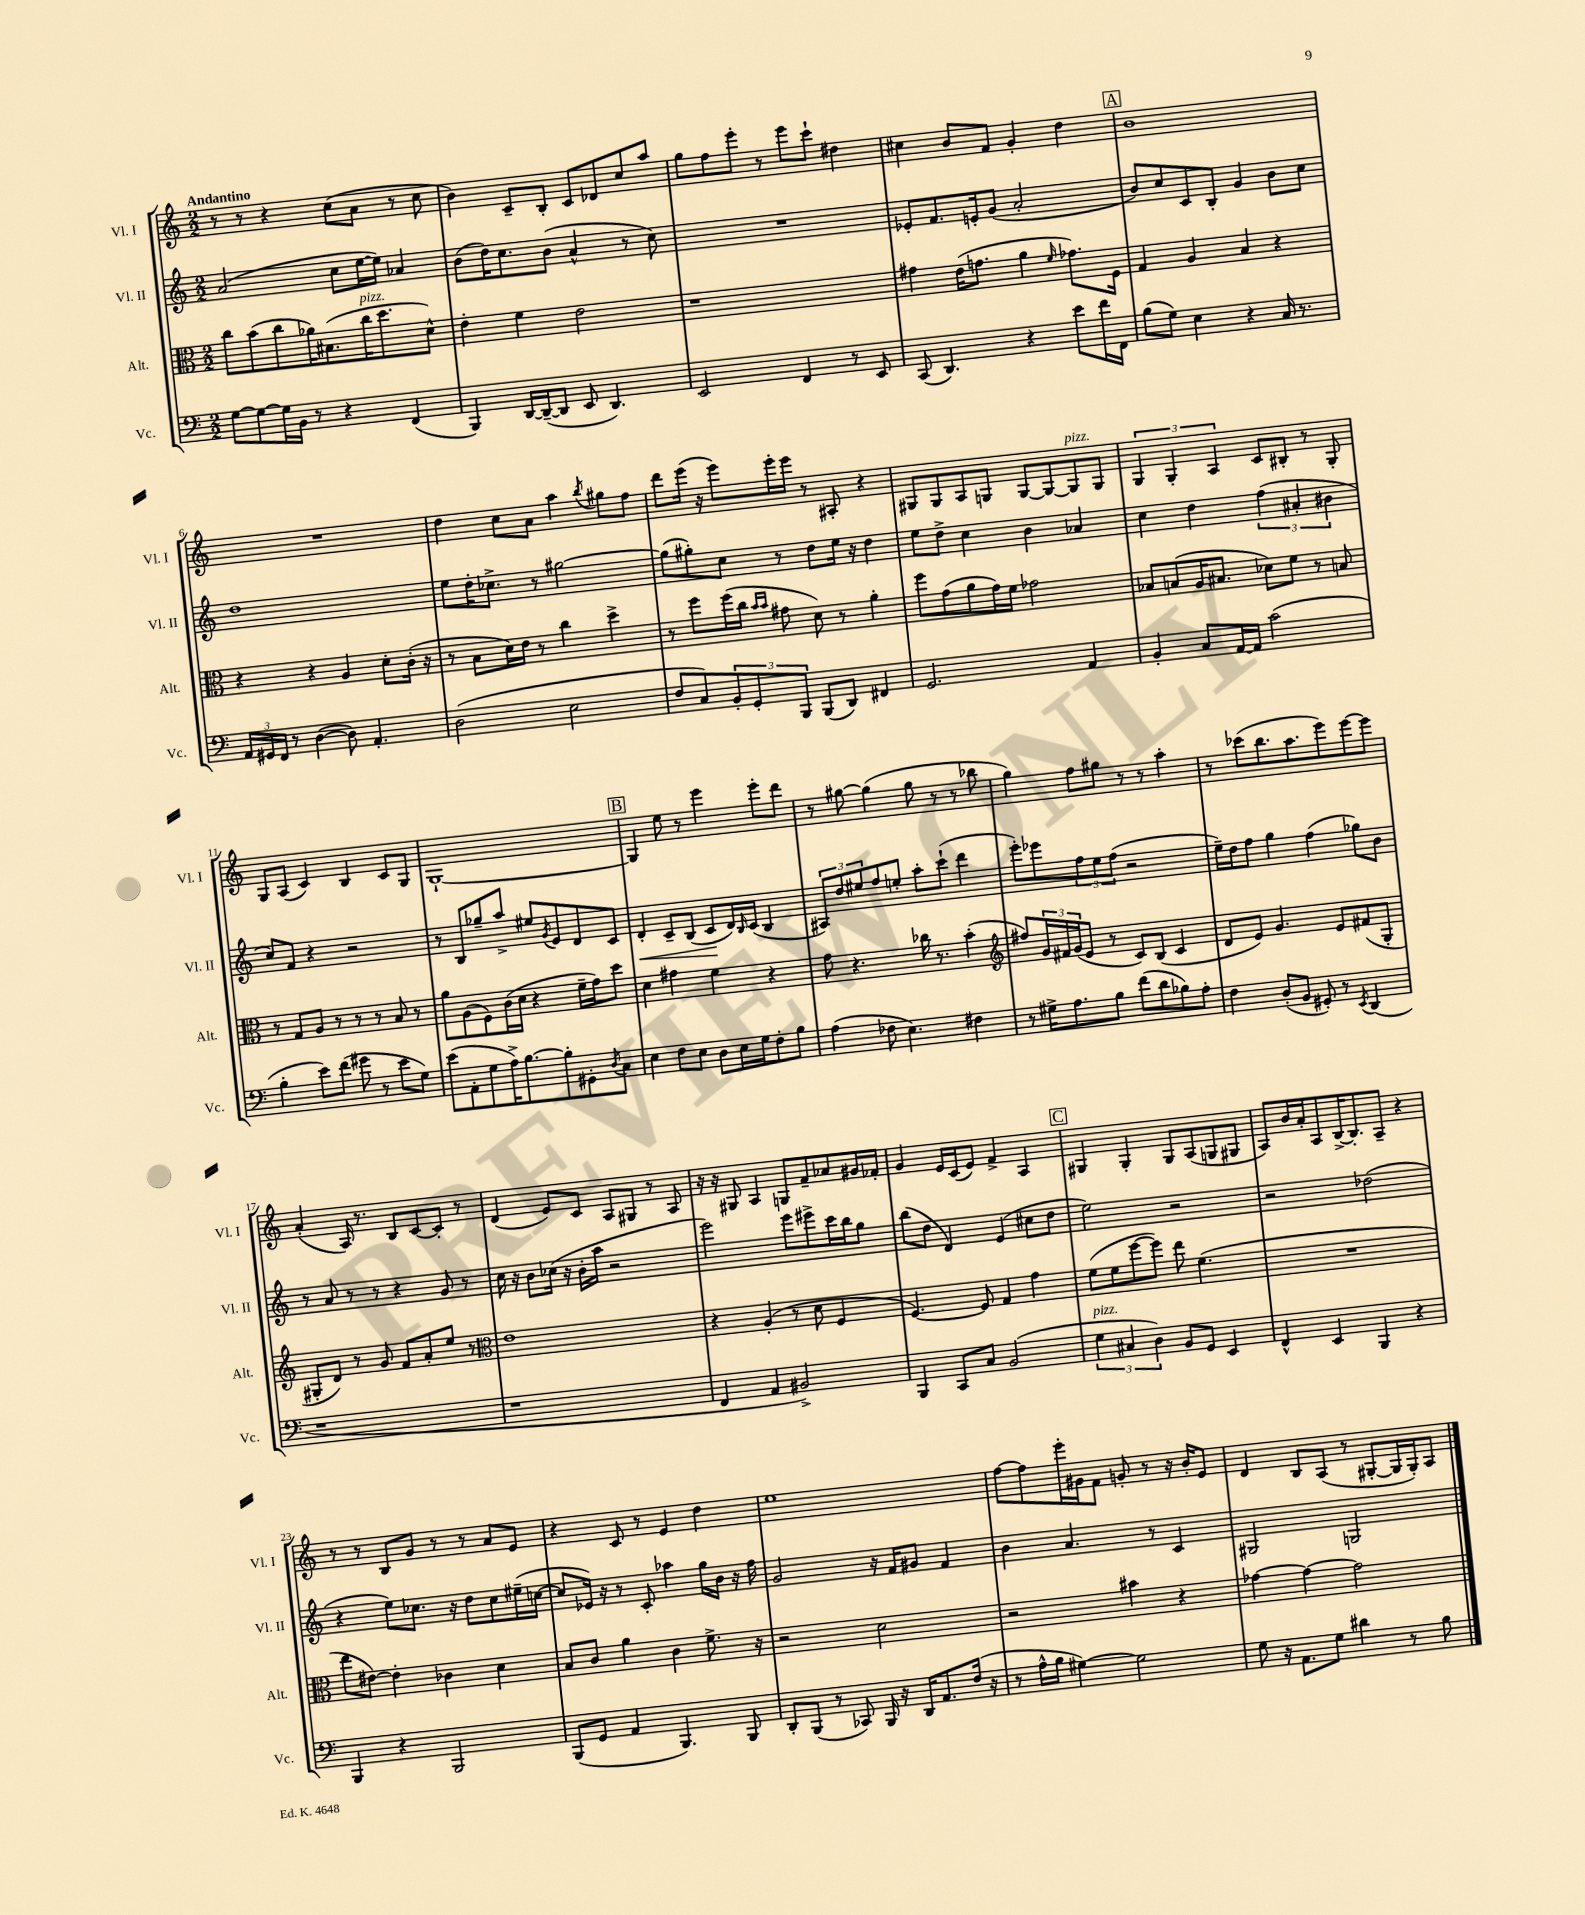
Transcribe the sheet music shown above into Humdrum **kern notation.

**kern	**kern	**kern	**kern
*staff4	*staff3	*staff2	*staff1
*clefF4	*clefC3	*clefG2	*clefG2
*k[]	*k[]	*k[]	*k[]
*M2/2	*M2/2	*M2/2	*M2/2
[8G	8cc	(2a	8r
8G_	(8b	.	8r
16G]	8cc	.	4r
16BB	.	.	.
8r	16a-)	.	.
.	(8.B#	.	.
4r	.	8cc	(8cc
.	16cc	[16ee	8a
.	8.dd	16ee])	.
(4FF	.	4a-	8r
.	8d^^)	.	8cc
=	=	=	=
4BBB)	4e'	(8b	4b)
.	.	16dd)	.
.	.	8.cc	.
[16DD	4f	.	8c~
(16DD~_	.	.	.
8DD]	.	(8b	8B'
8EE	2e	4a^^	8c
4.DD)	.	.	8d-
.	.	8r	8cc
.	.	8cc)	8aa
=	=	=	=
2EE	1r	1r	8gg
.	.	.	8ff
.	.	.	8eee'
.	.	.	8r
4FF	.	.	8eee
.	.	.	8ccc`
8r	.	.	4dd#
8EE	.	.	.
=	=	=	=
(8CC	4g#	8e-'	4cc#
4.DD)	.	8.f	.
.	(16e	.	8b
.	8.g	16e'	.
.	.	(8g	8f
4r	4a	2a'	4g'
.	16qqf	.	.
8e	8.g-)	.	4dd
16f	.	.	.
16FF	16F	.	.
=	=	=	=
(8B	4G	8b)	1b
8G)	.	8cc	.
4E	4A	8c	.
.	.	8B'	.
4r	4B	4g	.
16C	4r	8b	.
8.r	.	.	.
.	.	8cc	.
=	=	=	=
24AA	4r	1dd	1r
24GG#	.	.	.
24FF	.	.	.
8r	.	.	.
([4D	4r	.	.
8D])	4A	.	.
4.AA'	.	.	.
.	8d'	.	.
.	(16c'	.	.
.	16r	.	.
=	=	=	=
(2D	8r	8ee	4dd
.	8B	16dd'	.
.	.	8.cc-^	.
.	16d)	.	8cc
.	16e	.	.
.	8r	8r	8a
2E	4cc	[2gg#	4aa
.	.	.	8qbb
.	4dd^	.	8gg#
.	.	.	8ff
=	=	=	=
8F	8r	(8gg#]	8ddd
8C)	8ff	8gg#')	(16eee
.	.	.	16r
12BB'	(16ff	8cc	8eee)
.	16cc	.	.
12GG'	.	.	.
.	16qqb	.	.
.	16qqb	.	.
.	8g#	8r	16eee'
12BBB	.	.	.
.	.	.	16eee
(8BBB	8d)	8dd	8r
8DD)	8r	16ee	8A#'
.	.	16r	.
4FF#	4a'	4dd	4r
=	=	=	=
2.GG	8ff	8ee	8G#
.	(8g	8dd^	8G#
.	8a	4cc	8A
.	16g)	.	8G
.	16f	.	.
.	2g-	4b	[8G
.	.	.	8G_
4AA	.	4a-	8G]
.	.	.	8G
=	=	=	=
4BB'	8B-	4cc	6G
.	(8B	.	.
.	.	.	6G'
8C	16A	4dd	.
.	8.B#	.	.
.	.	.	6A
[16AA	.	.	.
16AA]	.	.	.
(2c	8d-)	(6ff	8c
.	8f	.	8B#'
.	.	6a#'	.
.	8r	.	8r
.	.	6b#	.
.	8B	.	8G'
=	=	=	=
4B'	8r	8cc)	8G
.	8G	8f	(8A
8e)	8A	4r	4c)
(8f	8r	.	.
8g#	8r	2r	4B
8r	8r	.	.
8e	8B	.	8c
8G)	8r	.	8G
=	=	=	=
(8e	8a	8r	[1G`
8AA'	(8A	8B	.
8G	8F)	8gg-~	.
16A^)	(16c	8aa^	.
[8.B	16d	.	.
.	4r	8ee#	.
.	.	8qg	.
8B']	.	8e	.
8GG#'	16f~	8d	.
.	16g)	.	.
8qD	.	.	.
8C	8dd	8c	.
=	=	=	=
4E	4d	4d'	4G]
8F	4g#	8c~	8ee
8E	.	(8B	8r
8D	4f	8c	4eee
16E	.	16d)	.
.	.	16qqB	.
16G	.	(16c	.
8F'	4r	4B	8eee'
8B	.	.	8ddd
=	=	=	=
(4A	8g	12A#)	8r
.	.	12dd	.
.	4.r	.	[8gg#
.	.	12ee#	.
8F-	.	8ff	(4gg#]
4.E)	.	8ee'	.
.	16cc-	8aa'	8gg#
.	8.r	.	.
.	.	(8ccc`	8r
4F#	(4b'	4ddd	8r
.	.	.	8bb-
=	=	=	=
*	*clefG2	*	*
8r	8ff#)	8eee')	4gg)
16G#^	24g	8eee-	.
.	24f#	.	.
8.A	.	.	.
.	(24g	.	.
.	8e	12ff	8ff
.	.	12ee	.
8B	8r	.	8gg#
.	.	(12ff	.
(8f	8c)	2r	8r
8d	(8B	.	8r
8B-)	4c	.	4aa'
8A'	.	.	.
=	=	=	=
4F	8d	16ee~)	8r
.	.	16dd	.
.	8e)	8ff	(8ccc-
(8D'	4.g	4gg	8.bb
8BB	.	.	.
.	.	.	8.aa
8GG#')	.	(4ff	.
8r	8e	.	8eee)
8qEE	.	.	.
(4DD	(8f#	8gg-)	[8eee
.	8G'	8b	8eee]
=	=	=	=
1r	8G#'	8r	(4a'
.	8d)	8a	.
.	8r	8r	16A)
.	.	.	8.r
.	8g	8r	.
.	8f	4r	8B
.	8a'	.	[8c
.	8ee	8g	8c']
.	8r	8r	8r
=	=	=	=
*	*clefC3	*	*
1r	1e	16cc	(4d
.	.	16r	.
.	.	8b	.
.	.	(16cc-	8e)
.	.	16r	.
.	.	16b'	8c
.	.	16aa	.
.	.	2r	8A
.	.	.	8G#
.	.	.	8r
.	.	.	8A
=	=	=	=
4FF	4r	2eee)	16r
.	.	.	16r
.	.	.	8G#
4AA	(4A'	.	4A
2BB#^)	8r	8eee	8G
.	8d	8eee#^	8f~
.	4F	16ccc	8a-
.	.	16bb	.
.	.	8gg	16g#
.	.	.	16f-'
=	=	=	=
4BBB	[4.F)	(8bb	4g
.	.	8dd	.
8CC	.	4d)	16e
.	.	.	(16c
8C	8F]	.	8e)
(2BB	4G	(4e	4f^
.	4g	8cc#	4A
.	.	8dd	.
=	=	=	=
6G	(8f	2ee)	4G#
.	8f	.	.
6C#	.	.	.
.	[8ff	.	4G#'
6D)	.	.	.
.	8ff])	.	.
8BB	8ee	2r	8G#
8GG	(4.f	.	(8A
4EE	.	.	8G
.	.	.	8G#
=	=	=	=
4FF^^	1r	2r	8A)
.	.	.	16b
.	.	.	16a'
4EE	.	.	8A
.	.	.	[16B^
.	.	.	8.B']
4BBB	.	(2dd-	.
.	.	.	8A~
4r	.	.	4r
=	=	=	=
4BBB	8ee	4r	8r
.	[8e#)	.	8r
4r	4e#']	8ee)	8B
.	.	8.cc-	8g
2BBB	4c-	.	8r
.	.	16r	.
.	.	8dd	8r
.	4d	8cc-	8a
.	.	(16ee#~	8e
.	.	[16cc	.
=	=	=	=
(8BBB	8B	8cc]	4r
8GG	8c	16e-)	.
.	.	16r	.
4AA	4a	8r	8c
.	.	8c'	8r
4.BBB)	4c	4aa-	4e
.	8.f^	16gg	4dd
.	.	16b	.
8BBB	.	16r	.
.	16r	16ff	.
=	=	=	=
8DD'	2r	2g	1ee
(8BBB	.	.	.
8r	.	.	.
8CC-)	.	.	.
16BBB	2d	16r	.
16r	.	16f	.
16DD	.	8g#	.
8.AA	.	.	.
.	.	4f	.
(16F	.	.	.
16r	.	.	.
=	=	=	=
8r	2r	4b	[8ff
16A^^	.	.	8ff]
16B	.	.	.
[4G#)	.	4.a	16eee'
.	.	.	16g#
.	.	.	8f
2G#]	4b#	.	8g'
.	.	8r	8r
.	4r	4c	16r
.	.	.	16b'
.	.	.	8e
=	=	=	=
8G	[4g-	2G#	4d
16r	.	.	.
8.AA	.	.	.
.	4g-_	.	8B
8G	.	.	(8A
4d#	2g-]	2G	8r
.	.	.	[8G#'
8r	.	.	16G#]
.	.	.	16G#')
8B	.	.	8A
==	==	==	==
*-	*-	*-	*-
